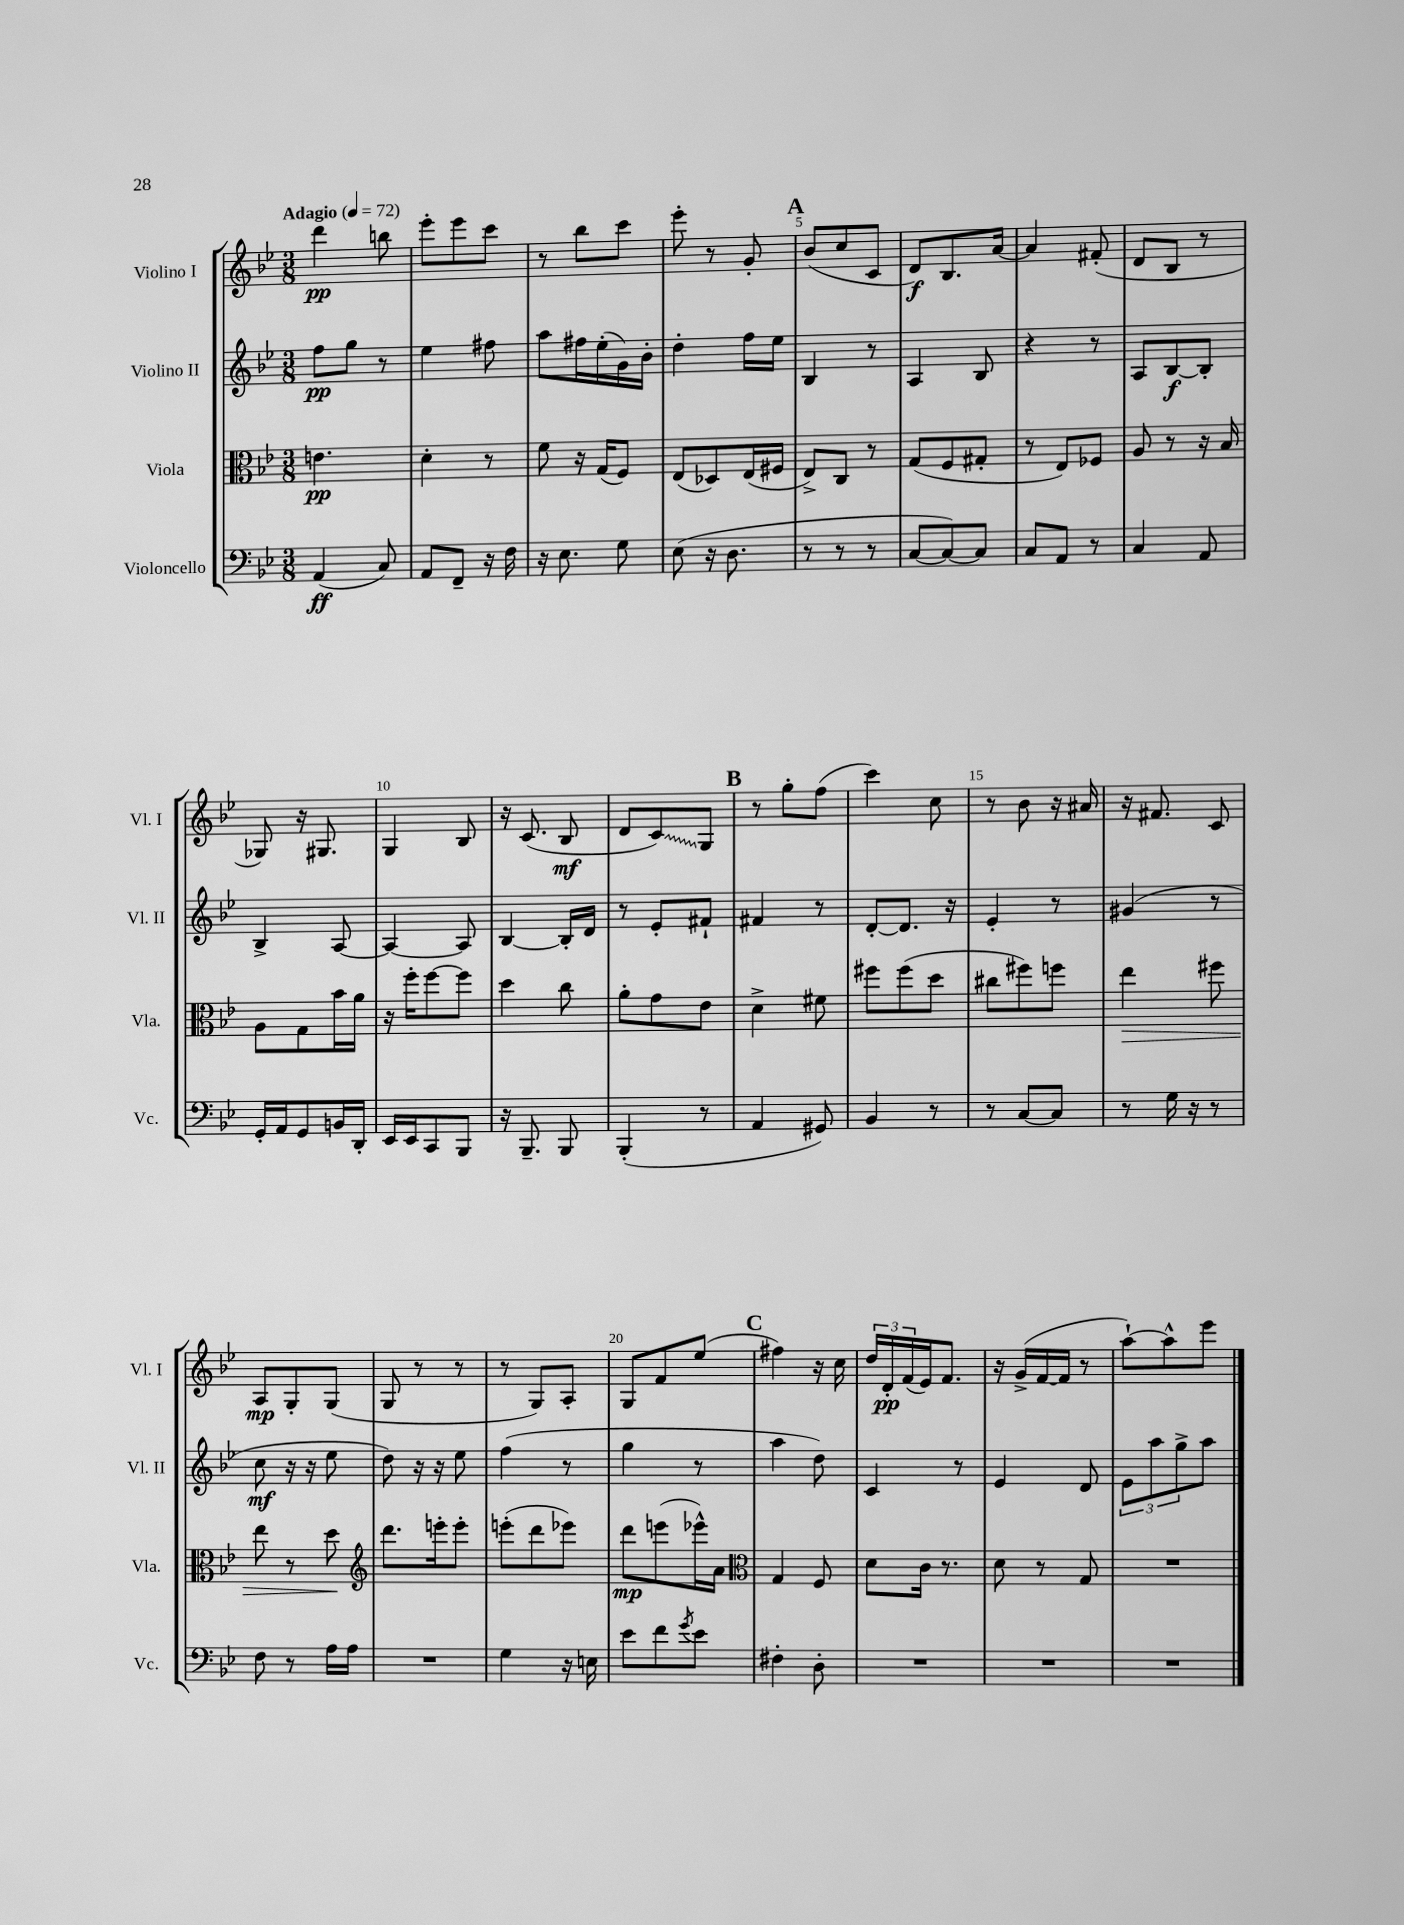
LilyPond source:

<<
\new StaffGroup <<
\new Staff = "s0" \with { instrumentName = "Violino I" shortInstrumentName = "Vl. I" } {
    \clef treble \key bes \major \numericTimeSignature \time 3/8 \tempo "Adagio" 4 = 72
    d'''4\pp b''8 |
    ees'''8-. ees'''8 c'''8 |
    r8 bes''8 c'''8 |
    ees'''8-. r8 g'8-. |
    \mark \markup { \bold "A" } bes'8( c''8 c'8 |
    d'8\f) bes8. a'16~ |
    a'4 fis'8-.( |
    d'8 bes8 r8 |
    ges8) r16 gis8. |
    g4 bes8 |
    r16 c'8.( bes8\mf |
    d'8 \once \override Glissando.style = #'zigzag c'8\glissando) g8 |
    \mark \markup { \bold "B" } r8 g''8-. f''8( |
    c'''4) c''8 |
    r8 bes'8 r16 ais'16 |
    r16 fis'8. c'8 |
    a8\mp g8-. g8( |
    g8 r8 r8 |
    r8 g8) a8-. |
    g8 f'8 ees''8( |
    \mark \markup { \bold "C" } fis''4) r16 c''16 |
    \tuplet 3/2 { d''16 d'16-.\pp f'16( } ees'16) f'8. |
    r16 g'16->( f'16~ f'16 r8 |
    a''8~-!) a''8-^ ees'''8 \bar "|." |
}
\new Staff = "s1" \with { instrumentName = "Violino II" shortInstrumentName = "Vl. II" } {
    \clef treble \key bes \major \numericTimeSignature \time 3/8
    f''8\pp g''8 r8 |
    ees''4 fis''8 |
    a''8 fis''16 ees''16-.( g'16) bes'16-. |
    d''4-. f''16 ees''16 |
    \mark \markup { \bold "A" } bes4 r8 |
    a4 bes8 |
    r4 r8 |
    a8 bes8~\f bes8-. |
    bes4-> a8~ |
    a4~ a8 |
    bes4~ bes16-. d'16 |
    r8 ees'8-. fis'8-! |
    \mark \markup { \bold "B" } fis'4 r8 |
    d'8~-. d'8. r16 |
    ees'4-. r8 |
    gis'4( r8 |
    c''8\mf r16 r16 ees''8 |
    d''8) r16 r16 ees''8 |
    f''4( r8 |
    g''4 r8 |
    \mark \markup { \bold "C" } a''4 d''8) |
    c'4 r8 |
    ees'4 d'8 |
    \tuplet 3/2 { ees'8 a''8 g''8-> } a''8 \bar "|." |
}
\new Staff = "s2" \with { instrumentName = "Viola" shortInstrumentName = "Vla." } {
    \clef alto \key bes \major \numericTimeSignature \time 3/8
    e'4.\pp |
    d'4-. r8 |
    f'8 r16 g16( f8) |
    ees8( des8) ees16( fis16 |
    \mark \markup { \bold "A" } ees8->) c8 r8 |
    g8( f8 gis8-. |
    r8 ees8) fes8 |
    a8 r8 r16 bes16 |
    a8 g8 bes'16 a'16 |
    r16 f''16-. f''8~ f''8 |
    d''4 c''8 |
    a'8-. g'8 ees'8 |
    \mark \markup { \bold "B" } d'4-> fis'8 |
    fis''8 fis''8( d''8 |
    cis''8 fis''8) f''8 |
    ees''4\> fis''8 |
    ees''8 r8 d''8\! |
    \clef treble d'''8. e'''16-. e'''8-. |
    e'''8-.( d'''8 ees'''8) |
    d'''8\mp e'''8( ees'''16-^) a'16 |
    \mark \markup { \bold "C" } \clef alto g4 f8 |
    d'8 c'16 r8. |
    d'8 r8 g8 |
    R4. \bar "|." |
}
\new Staff = "s3" \with { instrumentName = "Violoncello" shortInstrumentName = "Vc." } {
    \clef bass \key bes \major \numericTimeSignature \time 3/8
    a,4\ff( c8) |
    a,8 f,8-- r16 f16 |
    r16 ees8. g8 |
    ees8( r16 d8. |
    \mark \markup { \bold "A" } r8 r8 r8 |
    c8~ c8~) c8 |
    c8 a,8 r8 |
    c4 a,8 |
    g,16-. a,16 g,8 b,16 d,16-. |
    ees,16 ees,16 c,8 bes,,8 |
    r16 bes,,8.-- bes,,8 |
    bes,,4-.( r8 |
    \mark \markup { \bold "B" } a,4 gis,8) |
    bes,4 r8 |
    r8 c8~ c8 |
    r8 g16 r16 r8 |
    f8 r8 a16 a16 |
    R4. |
    g4 r16 e16 |
    ees'8 f'8 \acciaccatura { g'8 } ees'8 |
    \mark \markup { \bold "C" } fis4-. d8-. |
    R4. |
    R4. |
    R4. \bar "|." |
}
>>
>>
\layout { \context { \Score \override BarNumber.break-visibility = ##(#f #t #t) barNumberVisibility = #(every-nth-bar-number-visible 5) } }
